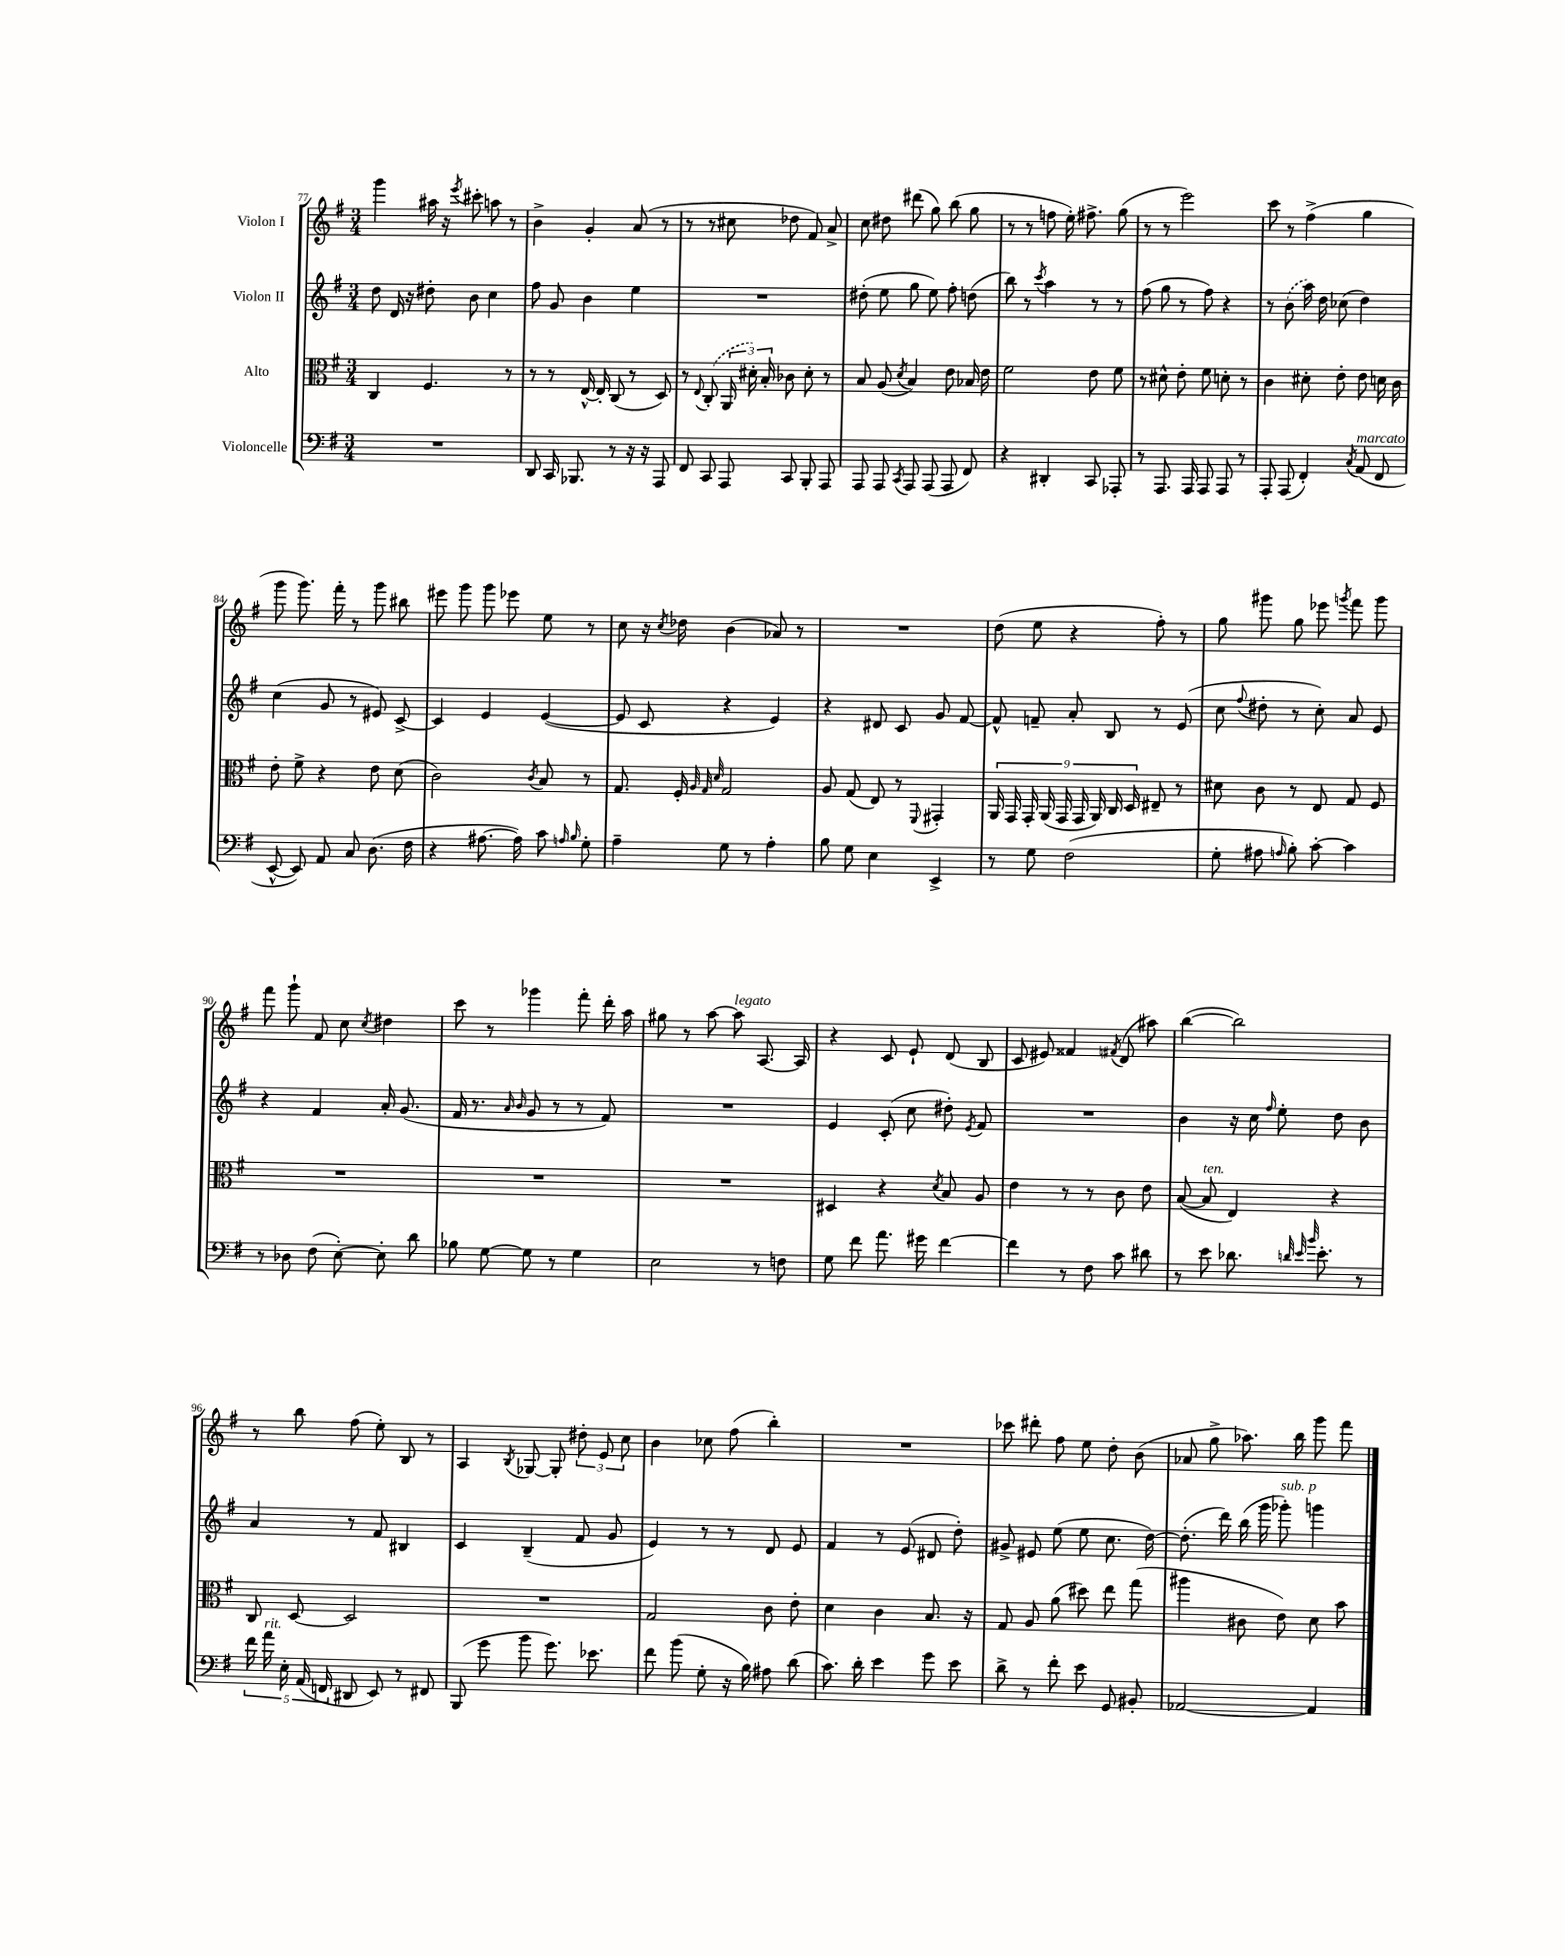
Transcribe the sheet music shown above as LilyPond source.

<<
\new StaffGroup <<
\new Staff = "s0" \with { instrumentName = "Violon I" } {
    \clef treble \key g \major \numericTimeSignature \time 3/4
    \autoBeamOff g'''4 ais''16 r16 \acciaccatura { e'''8 } cis'''8-. a''8 r8 |
    b'4-> g'4-. a'8( r8 |
    r8 r8 cis''8 des''8 fis'8) a'8-> |
    c''8 dis''8 dis'''8( g''8) b''8( g''8 |
    r8 r8 f''8 e''16-.) fis''8.-> g''8( |
    r8 r8 e'''2) |
    c'''8 r8 fis''4->( g''4 |
    g'''8 g'''8.) fis'''16-. r8 g'''8 bis''8 |
    eis'''8 g'''8 g'''8 ees'''8 e''8 r8 |
    c''8 r16 \acciaccatura { c''8 } des''16 b'4( aes'8) r8 |
    R2. |
    d''8( e''8 r4 fis''8-.) r8 |
    g''8 gis'''8 g''8 ees'''8 \acciaccatura { g'''8 } fis'''8 g'''8 |
    fis'''8 g'''8-! fis'8 c''8 \acciaccatura { c''8 } dis''4 |
    c'''8 r8 ges'''4 fis'''8-. d'''16-. a''16 |
    gis''8 r8 a''8~ a''8^\markup { \italic "legato" } a8.~ a16 |
    r4 c'8 e'8-! d'8( b8 |
    c'8 eis'8) fisis'4 \acciaccatura { fis'8 } d'8( ais''8) |
    b''4~( b''2) |
    r8 b''8 fis''8( e''8-.) b8 r8 |
    a4 \acciaccatura { b8 } ges8~ ges8-. \tuplet 3/2 { dis''8-. e'8 c''8 } |
    b'4 ces''8 fis''8( b''4-.) |
    R2. |
    ces'''8 dis'''8-. fis''8 e''8 d''8-. b'8( |
    aes'8 g''8-> aes''8.) b''16 g'''8 fis'''8 \bar "|." |
}
\new Staff = "s1" \with { instrumentName = "Violon II" } {
    \clef treble \key g \major \numericTimeSignature \time 3/4
    \autoBeamOff d''8 d'16 r16 dis''8-. b'8 c''4 |
    fis''8 g'8 b'4 e''4 |
    R2. |
    dis''8-.( e''8 g''8 e''8) fis''8-. d''8( |
    b''8) r8 \acciaccatura { c'''8 } a''4 r8 r8 |
    fis''8( g''8 r8 fis''8) r4 |
    r8 \once \slurDashed b'8( a''16) d''16 ces''8( d''4) |
    c''4( g'8 r8 eis'8) c'8~-> |
    c'4 e'4 e'4~( |
    e'8 c'8 r4 e'4) |
    r4 dis'8 c'8 g'8 fis'8~ |
    fis'8-^ f'8-- a'8-. b8 r8 e'8( |
    c''8 \appoggiatura { fis''8 } dis''8-. r8 c''8-.) a'8 e'8 |
    r4 fis'4 a'16-. g'8.( |
    fis'16 r8. \grace { a'16 b'16 } g'8 r8 r8 fis'8) |
    R2. |
    e'4 c'8-.( c''8 dis''8-.) \acciaccatura { e'8 } fis'8 |
    R2. |
    b'4 r16 c''16 \grace { fis''16 } e''8-. d''8 b'8 |
    a'4 r8 fis'8 bis4 |
    c'4 b4--( fis'8 g'8 |
    e'4) r8 r8 d'8 e'8 |
    fis'4 r8 e'8( dis'8 d''8-.) |
    gis'8-> eis'8 e''8( e''8 c''8. d''16~) |
    d''8.-.( d'''16) b''16( g'''16 ges'''8-.^\markup { \italic "sub. p" }) g'''4 \bar "|." |
}
\new Staff = "s2" \with { instrumentName = "Alto" } {
    \clef alto \key g \major \numericTimeSignature \time 3/4
    \autoBeamOff c4 fis4. r8 |
    r8 r8 e16~-^ e16-. c8( r8 d8) |
    r8 \appoggiatura { e8 } \once \slurDashed c8-.( \tuplet 3/2 { a,16 dis'16-.) b16-. } ces'8 dis'8-. r8 |
    b8 a8( \acciaccatura { d'8 } b4) e'8 bes16 e'16 |
    fis'2 e'8 fis'8 |
    r8 dis'8-^ e'8-. fis'8 d'8-. r8 |
    c'4 dis'8-. e'8-. e'8 d'16 c'16 |
    e'8-. fis'8-> r4 e'8 d'8( |
    c'2) \acciaccatura { c'8 } b8 r8 |
    g8. fis16-. \grace { a32 g32 d'32 } g2 |
    a8 g8( e8) r8 \appoggiatura { fis,8 } gis,4-. |
    \tuplet 9/8 { a,16 g,16 g,16-. a,16( g,16 g,16 a,16) c16 d16 } eis8-- r8 |
    dis'8 c'8 r8 e8 g8 fis8 |
    R2. |
    R2. |
    R2. |
    dis4 r4 \acciaccatura { d'8 } b8 a8 |
    e'4 r8 r8 c'8 e'8 |
    b8~( b8^\markup { \italic "ten." } e4) r4 |
    c8 d8~ d2 |
    R2. |
    g2 c'8 e'8-. |
    d'4 c'4 b8. r16 |
    g8 a8 a'8( dis''8) e''8 g''8( |
    ais''4 cis'8 e'8) d'8 b'8 \bar "|." |
}
\new Staff = "s3" \with { instrumentName = "Violoncelle" } {
    \clef bass \key g \major \numericTimeSignature \time 3/4
    \autoBeamOff R2. |
    d,8 c,16 bes,,8. r8 r16 r16 a,,8 |
    fis,8 c,8 a,,8 c,8 b,,8-. a,,8 |
    a,,8 a,,8 \acciaccatura { c,8 } a,,8 a,,8( a,,8 fis,8) |
    r4 dis,4-. c,8 aes,,8-. |
    r8 a,,8. a,,16 a,,8 a,,8 r8 |
    a,,8-. a,,8( fis,4-.) \acciaccatura { c8 } a,8^\markup { \italic "marcato" }( fis,8 |
    e,8~-^ e,8) a,8 c8 d8.( fis16 |
    r4 ais8.~ ais16) c'8 \grace { a16 b16 } g8-. |
    a4-- g8 r8 a4-. |
    b8 g8 e4 e,4-> |
    r8 g8 fis2( |
    g8-. ais8 \grace { a16 } b8-.) c'8~-. c'4 |
    r8 des8 fis8( e8~-.) e8-. d'8 |
    bes8 g8~ g8 r8 g4 |
    e2 r8 f8 |
    g8 fis'8 a'8. gis'16 fis'4~ |
    fis'4 r8 fis8 c'8 dis'8 |
    r8 e'8 des'8. \grace { d'32 e'32 b'32 } e'8.-. r8 |
    \tuplet 5/4 { fis'16 a'16^\markup { \italic "rit." } e16-. a,16( f,16 } dis,8 e,8) r8 fis,8 |
    b,,8( g'8 b'8 g'8.) ees'8. |
    fis'8 b'8( g8-. r16 b16) ais8 d'8( |
    c'8.) d'16-. e'4 g'8 e'8 |
    d'8-> r8 fis'8-. e'8 g,8 bis,8-. |
    aes,2~ aes,4 \bar "|." |
}
>>
>>
\layout { \context { \Score currentBarNumber = #77 } }
